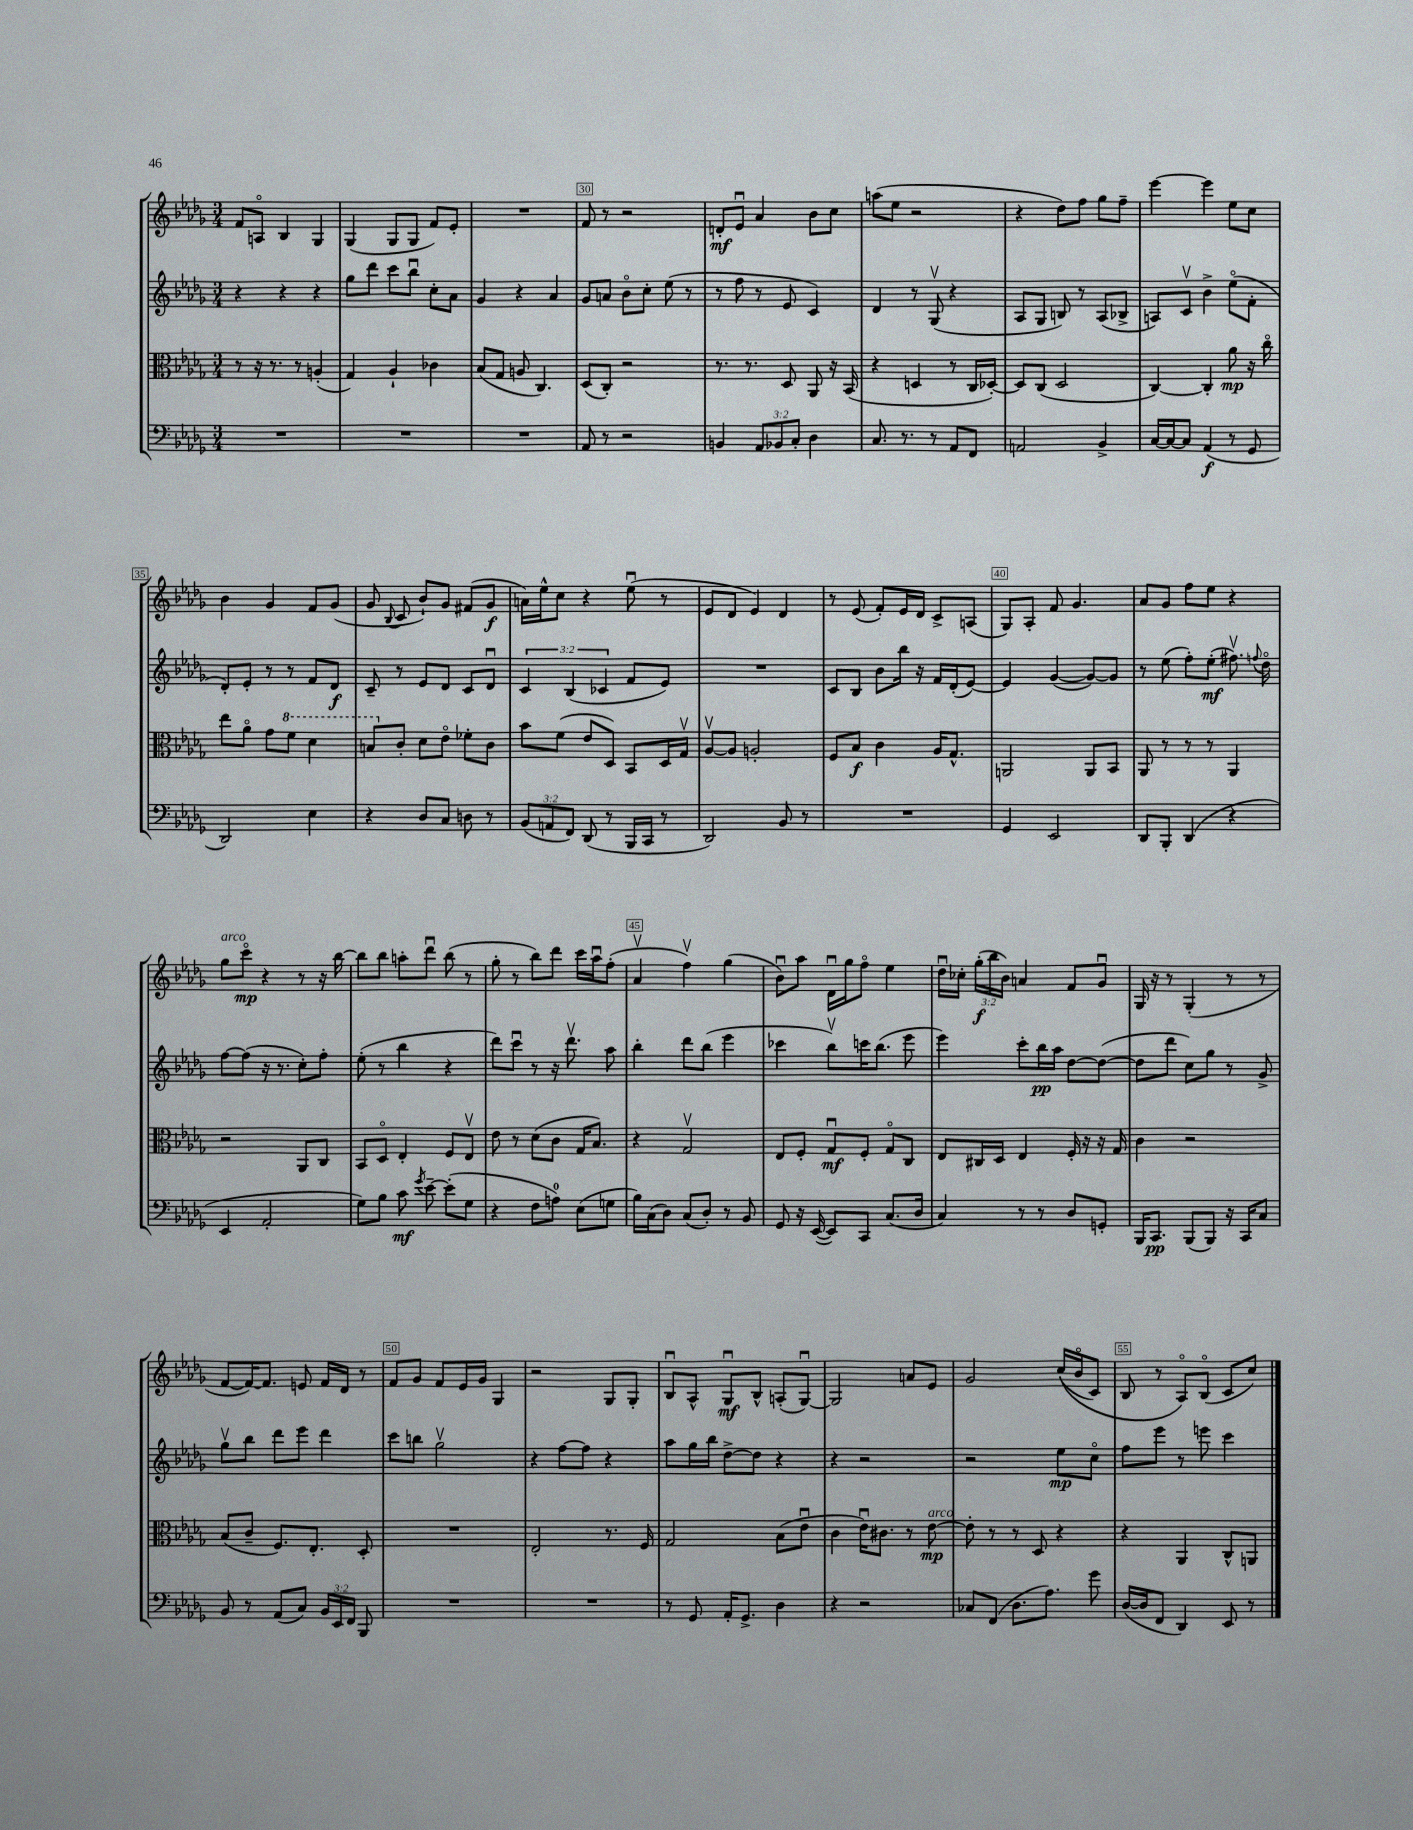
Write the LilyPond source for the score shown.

<<
\new StaffGroup <<
\new Staff = "s0" {
    \clef treble \key des \major \numericTimeSignature \time 3/4 \override Staff.TupletNumber.text = #tuplet-number::calc-fraction-text
    \autoBeamOff f'8[ a8]\flageolet bes4 ges4 |
    ges4( ges8[ ges8] f'8[) ees'8]-. |
    R2. |
    f'8 r8 r2 |
    d'8[-.\mf ees'8]\downbow aes'4 bes'8[ c''8] |
    a''8[( ees''8] r2 |
    r4 des''8[) f''8] ges''8[ f''8]-- |
    ees'''4~ ees'''4 ees''8[ c''8] |
    bes'4 ges'4 f'8[ ges'8]( |
    ges'8 \appoggiatura { bes8 } c'8 bes'8[-!) ges'8] fis'8[( ges'8]\f |
    a'16[) ees''16-^ c''8] r4 ees''8\downbow( r8 |
    ees'8[ des'8] ees'4) des'4 |
    r8 ees'8( f'8[-.) ees'16 des'16] c'8[-> a8]( |
    ges8[) aes8]-. f'8 ges'4. |
    aes'8[ ges'8] f''8[ ees''8] r4 |
    ges''8[^\markup { \italic "arco" } c'''8]\flageolet\mp r4 r8 r16 bes''16~ |
    bes''8[ bes''8] a''8[-. des'''8]\downbow bes''8( r8 |
    ges''8-. r8 bes''8[) des'''8] c'''16[ aes''16\downbow f''8]-.( |
    aes'4\upbow f''4\upbow) ges''4( |
    bes'8[\downbow) aes''8] des'16[\downbow ges''16 f''8]\flageolet ees''4 |
    des''16[\downbow ces''16]-. \tuplet 3/2 { ges''16[-.\f( bes''16 bes'16]) } a'4 f'8[ ges'8]\downbow |
    ges16 r16 r8 ges4-.( r8 r8 |
    f'8[~ f'16~) f'8.] e'8 f'16[ des'16] r8 |
    f'8[ ges'8] f'8[ ees'16 ges'16] ges4 |
    r2 ges8[ ges8]-. |
    bes8[\downbow aes8]-^ ges8[\downbow\mf bes8]-^ a8[-.( ges8]~\downbow) |
    ges2 a'8[ ees'8] |
    ges'2 c''16[(\( bes'16\flageolet c'8]) |
    bes8 r8 aes8[\flageolet\) bes8]\flageolet( c'8[ c''8]) \bar "|." |
}
\new Staff = "s1" {
    \clef treble \key des \major \numericTimeSignature \time 3/4 \override Staff.TupletNumber.text = #tuplet-number::calc-fraction-text
    \autoBeamOff r4 r4 r4 |
    ges''8[ des'''8] c'''8[ bes''8]\downbow c''8[-. aes'8] |
    ges'4 r4 aes'4 |
    ges'8[ a'8] bes'8[\flageolet c''8]-. ees''8( r8 |
    r8 f''8 r8 ees'8 c'4) |
    des'4 r8 ges8\upbow( r4 |
    aes8[ ges8] b8) r8 aes8[( bes8]-> |
    a8[) c'8]\upbow bes'4-> ees''8[\flageolet( f'8]-. |
    des'8[-.) ees'8]-. r8 r8 f'8[ des'8]\f |
    c'8-- r8 ees'8[ des'8] c'8[ des'8]\downbow |
    \tuplet 3/2 { c'4 bes4( ces'4 } f'8[ ees'8]) |
    R2. |
    c'8[ bes8] bes'8[ bes''16] r16 f'16[ des'16-.( ees'8]~) |
    ees'4 ges'4~( ges'8[~) ges'8] |
    r8 ees''8( f''8[-.) ees''8]-.\mf( fis''8.\upbow) \appoggiatura { f''8 } des''16\flageolet |
    f''8[~ f''8]( r16 r8. c''8[-.) f''8]-. |
    ees''8-.( r8 bes''4 r4 |
    des'''8[) c'''8]\downbow r8 r16 des'''8.\upbow aes''8 |
    bes''4-. des'''8[ bes''8]( ees'''4 |
    ces'''4 bes''8[\upbow) c'''16 bes''8.]( ees'''8 |
    ees'''4) c'''8[-. bes''16\pp aes''16] des''8[~ des''8]~( |
    des''8[ des'''8] c''8[) ges''8] r8 ges'8-> |
    ges''8[\upbow bes''8] des'''8[ ees'''8] des'''4 |
    c'''8[ b''8] ges''2\upbow |
    r4 f''8[~ f''8] r4 |
    aes''8[ ges''16 bes''16] des''8[~-> des''8] r4 |
    r4 r2 |
    r2 ees''8[\mp c''8]\flageolet |
    f''8[ ees'''8] r8 e'''8 c'''4 \bar "|." |
}
\new Staff = "s2" {
    \clef alto \key des \major \numericTimeSignature \time 3/4
    \autoBeamOff r8 r16 r8. r8 a4-.( |
    ges4) aes4-! ces'4 |
    bes8[( ges8] a8 c4.) |
    des8[( c8]-.) r2 |
    r8. r8. des8 aes,8 r16 bes,16( |
    r4 d4 r8 c16[ des16]~-.) |
    des8[ c8]( des2 |
    c4~) c4-. aes'8\mp r16 c''16\flageolet |
    ees''8[ aes'8]\flageolet ges'8[ \ottava #1 f''8] des''4 |
    b'8[ \ottava #0 c'8]-. des'8[ ees'8]\flageolet fes'8[-. c'8] |
    bes'8[ f'8]( ees'8[ des8]) bes,8[ des16 ges16]\upbow |
    aes8[~\upbow aes8] a2-. |
    f8[ bes8]\f c'4 aes16[ ges8.]-^ |
    a,2 a,8[ bes,8] |
    aes,8 r8 r8 r8 aes,4 |
    r2 aes,8[ c8] |
    bes,8[ des8]\flageolet ees4-. f8[ ees8]\upbow |
    ees'8 r8 des'8[( c'8] ges16[ bes8.]) |
    r4 ges2\upbow |
    ees8[ f8]-. ges8[\downbow\mf f8]-. ges8[\flageolet c8] |
    ees8[ cis16 des16] ees4 f16-. r16 r16 ges16 |
    c'4 r2 |
    bes8[( c'8]-- f8.[) ees8.]-. des8-. |
    R2. |
    ees2-. r8. f16 |
    ges2 bes8[( ees'8]\downbow |
    c'4 ees'16[\downbow) cis'8.] r8 ees'8~\mp^\markup { \italic "arco" } |
    ees'8-. r8 r8 des8 r4 |
    r4 aes,4 c8[-^ a,8] \bar "|." |
}
\new Staff = "s3" {
    \clef bass \key des \major \numericTimeSignature \time 3/4 \override Staff.TupletNumber.text = #tuplet-number::calc-fraction-text
    \autoBeamOff R2. |
    R2. |
    R2. |
    aes,8 r8 r2 |
    b,4 \tuplet 3/2 { aes,8[ bes,8 c8]-. } des4 |
    c8. r8. r8 aes,8[ f,8] |
    a,2 bes,4-> |
    c16[~ c16~ c8] aes,4\f( r8 ges,8 |
    des,2) ees4 |
    r4 des8[ c8] d8 r8 |
    \tuplet 3/2 { bes,8[( a,8 f,8]) } des,8( r8 bes,,16[ c,16] r8 |
    des,2) bes,8 r8 |
    R2. |
    ges,4 ees,2 |
    des,8[ bes,,8]-. des,4( r4 |
    ees,4 aes,2-. |
    ges8[) bes8] c'8\mf \acciaccatura { ges'8 } ees'8~-- ees'8[-.( ges8] |
    r4 f8[ a8]-0) ees8[( g8] |
    bes16[) c16( des8]) c8[( des8]-.) r8 bes,8 |
    ges,8 r16 ees,16~( ees,8[) c,8] c8.[( des16] |
    c4) r8 r8 des8[ g,8]-. |
    bes,,16[ c,8.]\pp bes,,8[( bes,,8]) r16 c,16[ c8] |
    bes,8 r8 aes,8[( c8]) \tuplet 3/2 { bes,16[ ees,16 f,16] } bes,,8 |
    R2. |
    R2. |
    r8 ges,8 aes,16[-. ges,8.]-> des4 |
    r4 r2 |
    ces8[ f,8]( des8.[ aes8.]) ges'8 |
    des16[~( des16 f,8] des,4) ees,8 r8 \bar "|." |
}
>>
>>
\layout { \context { \Score currentBarNumber = #27 \override BarNumber.break-visibility = ##(#f #t #t) barNumberVisibility = #(every-nth-bar-number-visible 5) \override BarNumber.stencil = #(make-stencil-boxer 0.1 0.3 ly:text-interface::print) } }
